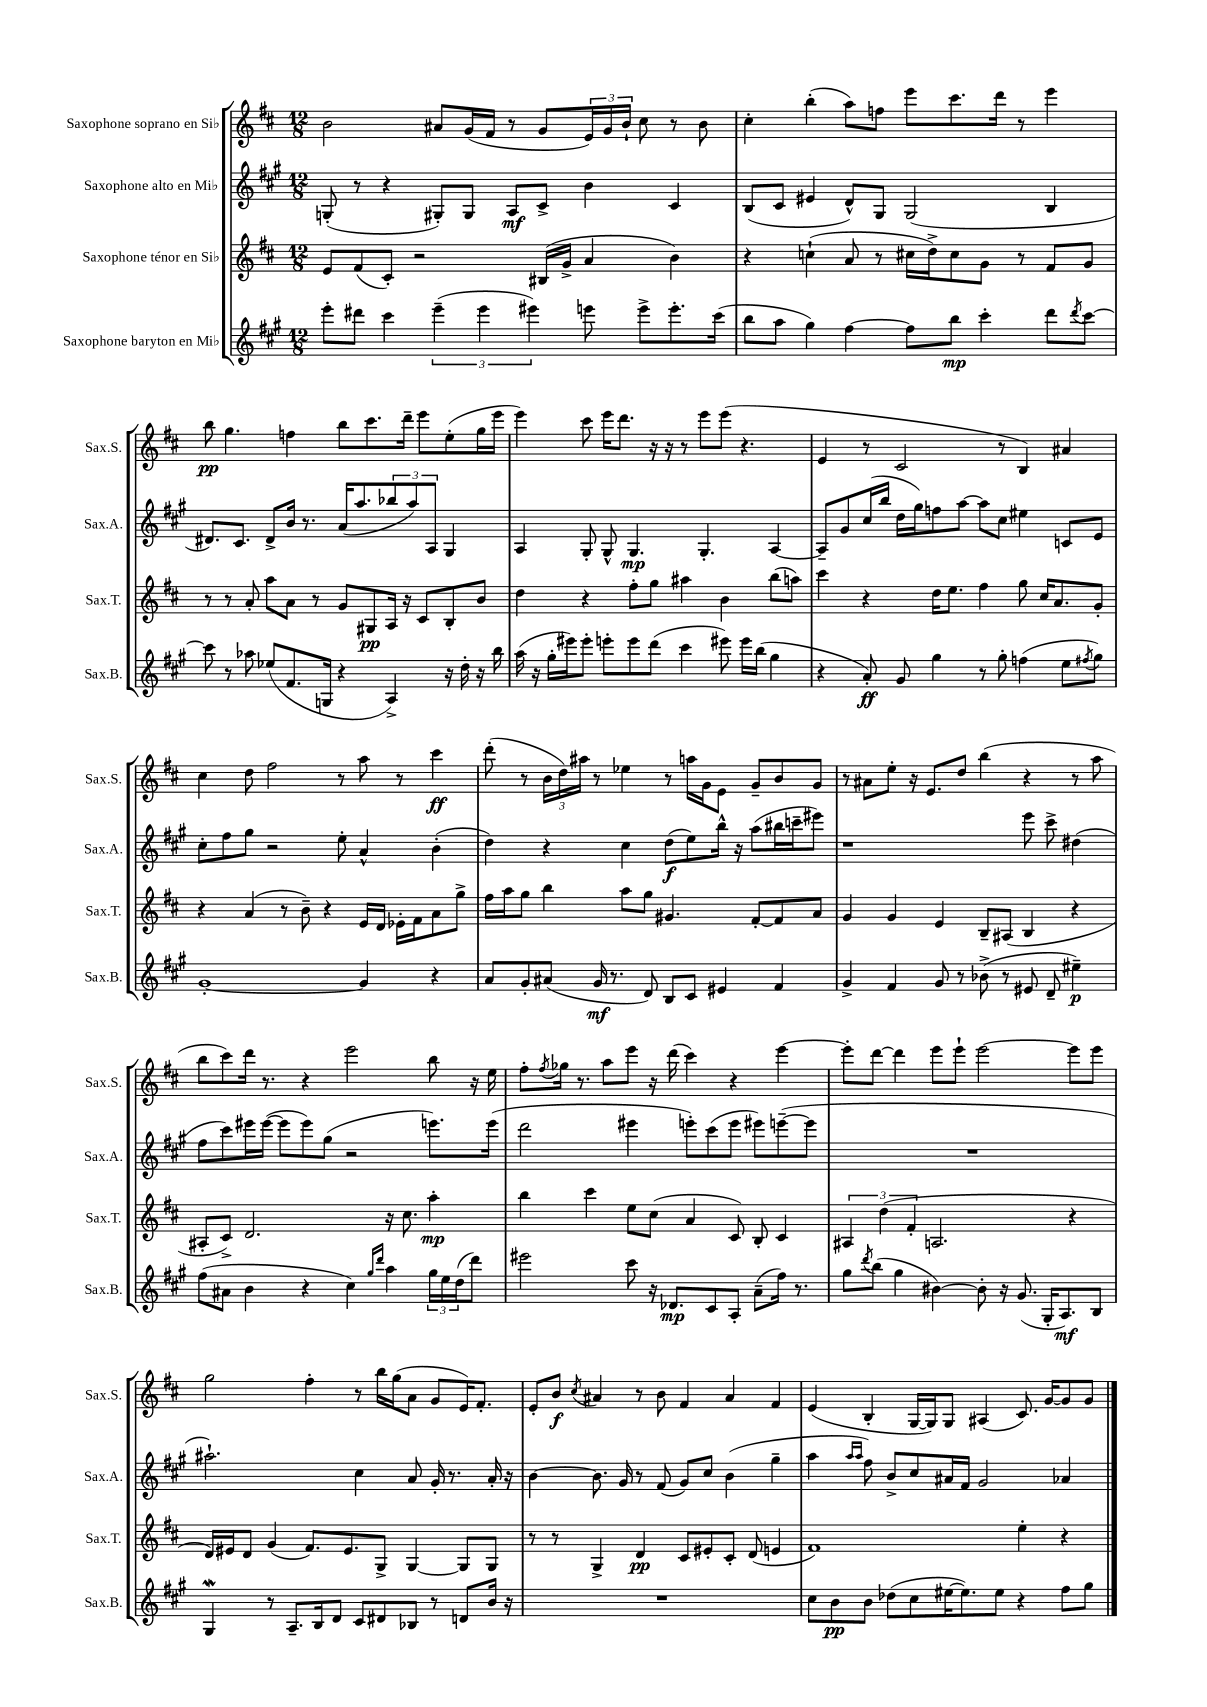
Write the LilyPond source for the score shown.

<<
\new StaffGroup <<
\new Staff = "s0" \with { instrumentName = "Saxophone soprano en Sib" shortInstrumentName = "Sax.S." } {
    \clef treble \key d \major \numericTimeSignature \time 12/8
    b'2 ais'8 g'16( fis'16 r8 g'8 \tuplet 3/2 { e'16) g'16 b'16-! } cis''8 r8 b'8 |
    cis''4-. b''4-.( a''8) f''8 e'''8 cis'''8. d'''16 r8 e'''4 |
    b''8\pp g''4. f''4 b''8 cis'''8. d'''16-- e'''8 e''8-.( g''16 e'''16 |
    e'''4) cis'''8 e'''16 d'''8. r16 r16 r8 e'''8 e'''8( r4. |
    e'4 r8 cis'2 r8 b4) ais'4 |
    cis''4 d''8 fis''2 r8 a''8 r8 cis'''4\ff |
    d'''8-.( r8 \tuplet 3/2 { b'16 d''16) ais''16 } r8 ees''4 r8 a''16 g'16 e'8 g'8-- b'8 g'8 |
    r8 ais'8 e''8-. r16 e'8. d''8 b''4( r4 r8 a''8 |
    b''8 cis'''8) d'''16 r8. r4 e'''2 b''8 r16 e''16 |
    fis''8-. \acciaccatura { fis''8 } ges''16 r8. a''8 e'''8 r16 d'''16( cis'''4) r4 e'''4~ |
    e'''8-. d'''8~ d'''4 e'''8 e'''8-! e'''2~ e'''8 e'''8 |
    g''2 fis''4-. r8 b''16 g''16( a'8 g'8 e'16) fis'8.-. |
    e'8-. b'8\f \acciaccatura { cis''8 } ais'4 r8 b'8 fis'4 ais'4 fis'4 |
    e'4( b4-. g16~ g16) g8 ais4( cis'8.) g'16~ g'8 g'8 \bar "|." |
}
\new Staff = "s1" \with { instrumentName = "Saxophone alto en Mib" shortInstrumentName = "Sax.A." } {
    \clef treble \key a \major \numericTimeSignature \time 12/8
    g8-.( r8 r4 gis8-.) gis8 a8\mf cis'8-> b'4 cis'4 |
    b8( cis'8 eis'4 d'8-^) gis8 gis2( b4 |
    dis'8.) cis'8. dis'8-> b'16 r8. a'16( a''8. \tuplet 3/2 { bes''8 a''8) a8 } gis4 |
    a4 gis8-. gis8-^ gis4.\mp gis4.-. a4~ |
    a8-- gis'8 cis''16( b''16 d''16 gis''16) f''8 a''8~ a''8 cis''8 eis''4 c'8 e'8 |
    cis''8-. fis''8 gis''8 r2 e''8-. a'4-^ b'4-.( |
    d''4) r4 cis''4 d''8\f( e''8) b''16-^ r16 a''8( bis''16 c'''16-- eis'''8) |
    r1 e'''8 cis'''8-> dis''4( |
    fis''8 cis'''8) eis'''16 eis'''16~( eis'''8 eis'''8) gis''8( r2 e'''8.) e'''16( |
    d'''2 eis'''4 e'''8-.) cis'''8( e'''8 eis'''8) e'''8~--( e'''8 |
    R1. |
    ais''2.-!) cis''4 a'8 gis'16-. r8. a'16-. r16 |
    b'4~ b'8. gis'16 r8 fis'8( gis'8) cis''8 b'4( gis''4-- |
    a''4 \grace { a''16 a''16 } fis''8) b'8-> cis''8 ais'16 fis'16 gis'2 aes'4 \bar "|." |
}
\new Staff = "s2" \with { instrumentName = "Saxophone ténor en Sib" shortInstrumentName = "Sax.T." } {
    \clef treble \key d \major \numericTimeSignature \time 12/8
    e'8 fis'8( cis'8-.) r2 bis16( g'16-> a'4 b'4) |
    r4 c''4-!( a'8 r8 cis''16 d''16->) cis''8 g'8 r8 fis'8 g'8 |
    r8 r8 a'8-. a''8 a'8 r8 g'8 gis8\pp a16 r16 cis'8 b8-. b'8 |
    d''4 r4 fis''8-. g''8 ais''4 b'4 b''8( a''8) |
    cis'''4 r4 d''16 e''8. fis''4 g''8 cis''16 a'8. g'8-. |
    r4 a'4( r8 b'8--) r4 e'16 d'16 ees'16-. fis'16 a'8 g''8-> |
    fis''16 a''16 g''8 b''4 a''8 g''8 gis'4. fis'8~-. fis'8 a'8 |
    g'4 g'4 e'4 b8-- ais8( b4 r4 |
    ais8-. cis'8->) d'2. r16 cis''8. a''4-.\mp |
    b''4 cis'''4 e''8 cis''8( a'4 cis'8) b8-. cis'4 |
    \tuplet 3/2 { ais4 d''4( fis'4-. } a2. r4 |
    d'16) eis'16 d'8 g'4( fis'8.) eis'8. g8-> g4~ g8 g8 |
    r8 r8 g4-> d'4\pp cis'8 eis'8-. cis'8-. d'8( e'4 |
    fis'1) e''4-. r4 \bar "|." |
}
\new Staff = "s3" \with { instrumentName = "Saxophone baryton en Mib" shortInstrumentName = "Sax.B." } {
    \clef treble \key a \major \numericTimeSignature \time 12/8
    e'''8-. dis'''8 cis'''4 \tuplet 3/2 { e'''4--( e'''4 eis'''4) } e'''8 e'''8-> e'''8.-. cis'''16( |
    b''8 a''8 gis''4) fis''4~ fis''8 b''8\mp cis'''4-. d'''8 \acciaccatura { d'''8 } cis'''8~ |
    cis'''8 r8 aes''8 ees''8( fis'8. g16 r4 a4->) r16 d''16-. r16 b''16 |
    a''16( r16 gis''16-. eis'''16) eis'''8-. e'''8-. e'''8 d'''8( cis'''4 eis'''8) eis'''16 b''16( gis''4 |
    r4 a'8-.\ff) gis'8 gis''4 r8 gis''8-. f''4( e''8 \acciaccatura { fis''8 } gis''8) |
    gis'1~-. gis'4 r4 |
    a'8 gis'8-. ais'8( gis'16\mf r8. d'8) b8 cis'8 eis'4 fis'4 |
    gis'4-> fis'4 gis'8 r8 bes'8->( r8 eis'8 d'8-- eis''4--\p) |
    fis''8( ais'8 b'4 r4 cis''4) \grace { gis''16 d'''16 } a''4 \tuplet 3/2 { gis''16 e''16 d''16( } d'''8) |
    eis'''2 cis'''8 r16 des'8.\mp cis'8 a8-. a'8--( fis''16) r8. |
    gis''8 \acciaccatura { d'''8 } b''8( gis''4 bis'4~) bis'8-. r16 gis'8.( gis16-. a8.\mf) b8 |
    gis4\mordent r8 a8.-- b16 d'8 cis'8 dis'8 bes8 r8 d'8 b'16 r16 |
    R1. |
    cis''8 b'8\pp b'8 des''8( cis''8 eis''16~ eis''8.) eis''8 r4 fis''8 gis''8 \bar "|." |
}
>>
>>
\layout { \context { \Score \remove "Bar_number_engraver" } }
